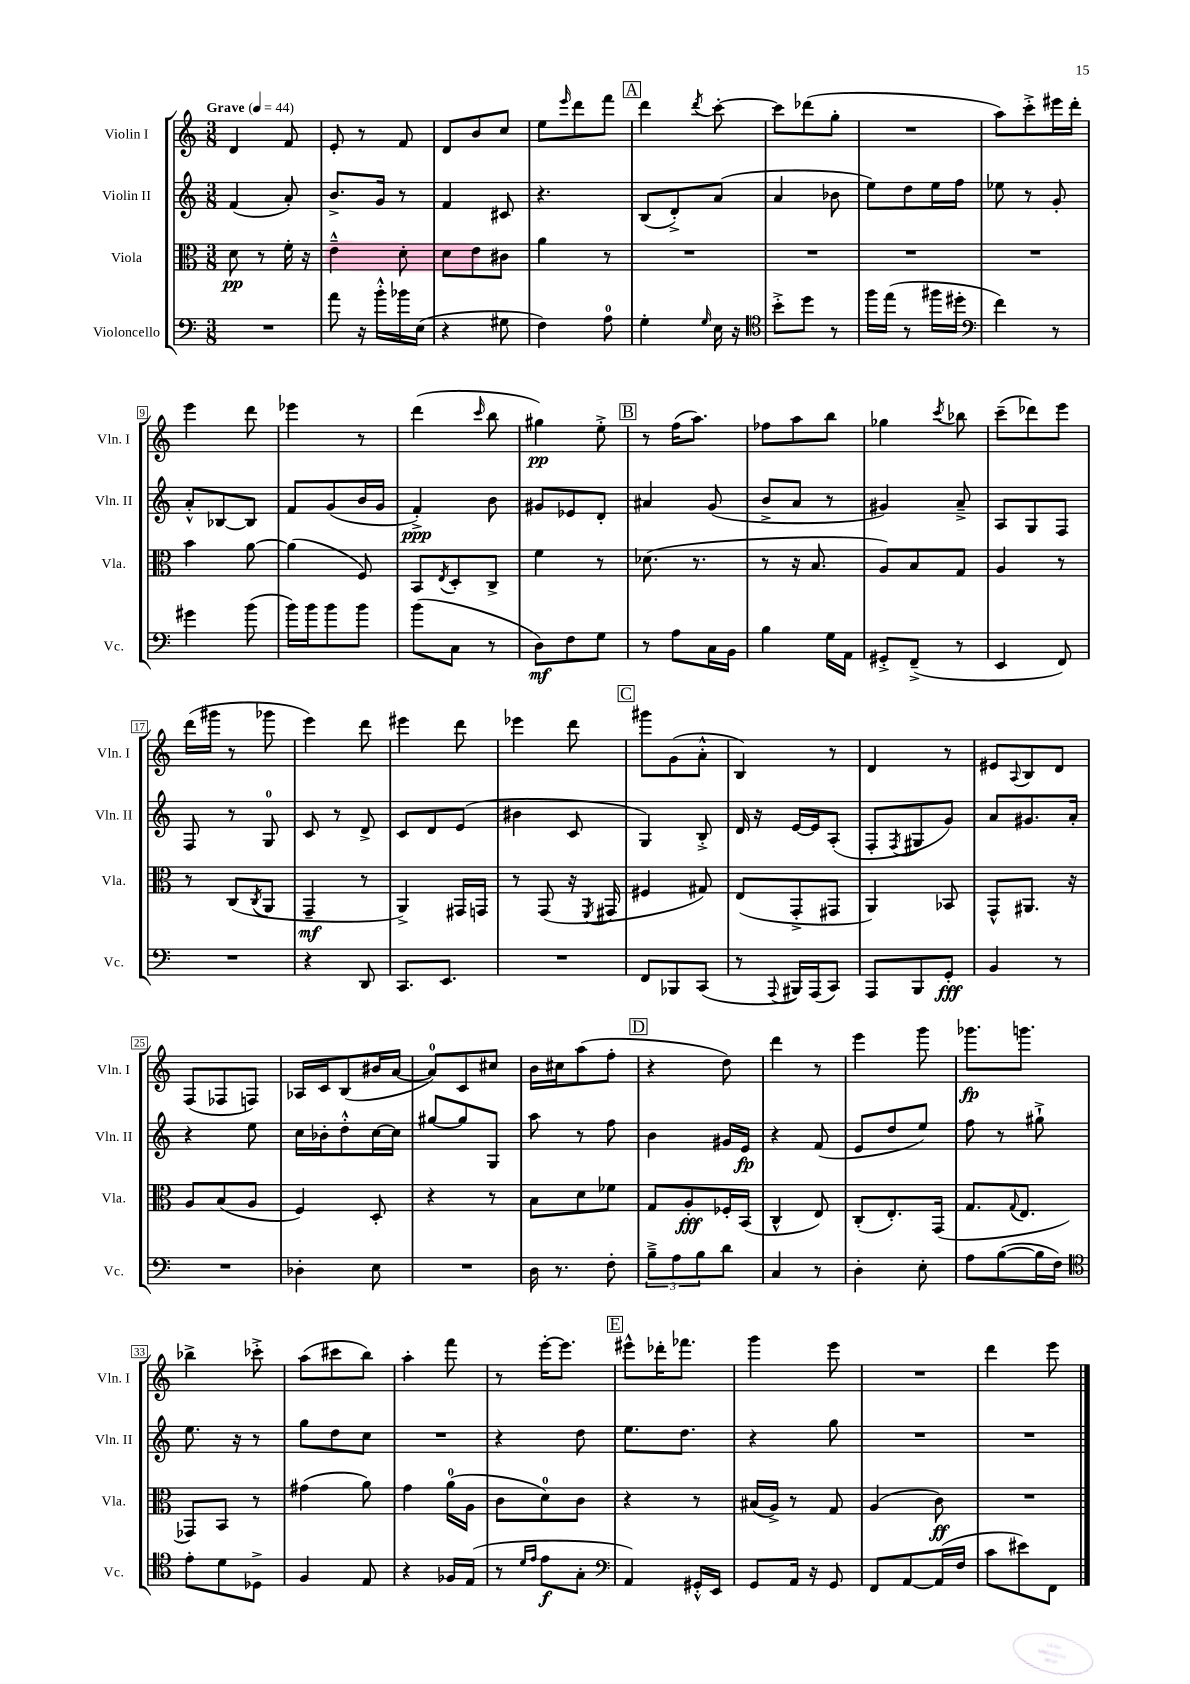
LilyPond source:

<<
\new StaffGroup <<
\new Staff = "s0" \with { instrumentName = "Violin I" shortInstrumentName = "Vln. I" } {
    \clef treble \key c \major \numericTimeSignature \time 3/8 \tempo "Grave" 4 = 44
    d'4 f'8 |
    e'8-. r8 f'8 |
    d'8 b'8 c''8 |
    e''8 \grace { e'''16 } d'''8 f'''8 |
    \mark \markup { \box "A" } d'''4 \acciaccatura { d'''8 } c'''8~-. |
    c'''8 des'''8( g''8-. |
    R4. |
    a''8) c'''8-.-> eis'''16 d'''16-. |
    e'''4 d'''8 |
    ees'''4 r8 |
    d'''4( \grace { c'''16 } b''8 |
    gis''4\pp) e''8-.-> |
    \mark \markup { \box "B" } r8 f''16( a''8.) |
    fes''8 a''8 b''8 |
    ges''4 \acciaccatura { c'''8 } bes''8 |
    c'''8--( des'''8) e'''8 |
    d'''16( gis'''16 r8 ges'''8 |
    e'''4) d'''8 |
    eis'''4 d'''8 |
    ees'''4 d'''8 |
    \mark \markup { \box "C" } gis'''8 g'8( a'8-.-^ |
    b4) r8 |
    d'4 r8 |
    eis'8 \appoggiatura { a8 } b8 d'8 |
    f8( fes8 f8) |
    aes16 c'16 b8( bis'16 a'16~ |
    a'8-0) c'8 cis''8 |
    b'16 cis''16 a''8( f''8-. |
    \mark \markup { \box "D" } r4 d''8) |
    d'''4 r8 |
    e'''4 g'''8 |
    ges'''8.\fp g'''8. |
    bes''4-> ces'''8-.-> |
    a''8( cis'''8 b''8) |
    a''4-. f'''8 |
    r8 e'''16~-. e'''8. |
    \mark \markup { \box "E" } eis'''8-^ des'''16-. fes'''8. |
    g'''4 e'''8 |
    R4. |
    d'''4 e'''8 \bar "|." |
}
\new Staff = "s1" \with { instrumentName = "Violin II" shortInstrumentName = "Vln. II" } {
    \clef treble \key c \major \numericTimeSignature \time 3/8
    f'4( a'8-.) |
    b'8.-> g'16 r8 |
    f'4 cis'8 |
    r4. |
    \mark \markup { \box "A" } b8( d'8-.->) a'8( |
    a'4 bes'8 |
    e''8) d''8 e''16 f''16 |
    ees''8 r8 g'8-. |
    a'8-.-^ bes8~ bes8 |
    f'8 g'8( b'16 g'16 |
    f'4-.->\ppp) b'8 |
    gis'8 ees'8 d'8-. |
    \mark \markup { \box "B" } ais'4 g'8( |
    b'8-> a'8 r8 |
    gis'4) a'8---> |
    a8 g8 f8 |
    f8 r8 g8-0 |
    c'8 r8 d'8-> |
    c'8 d'8 e'8( |
    bis'4 c'8 |
    \mark \markup { \box "C" } g4) b8-.-> |
    d'16 r16 e'16~ e'16 a8-.( |
    f8-. \acciaccatura { f8 } gis8 g'8) |
    a'8 gis'8. a'16-. |
    r4 e''8 |
    c''16 bes'16-. d''8-.-^ c''16~ c''16 |
    gis''8~ gis''8 g8 |
    a''8 r8 f''8 |
    \mark \markup { \box "D" } b'4 gis'16 e'16\fp |
    r4 f'8( |
    e'8 d''8 e''8) |
    f''8 r8 gis''8-!-> |
    e''8. r16 r8 |
    g''8 d''8 c''8 |
    R4. |
    r4 d''8 |
    \mark \markup { \box "E" } e''8. d''8. |
    r4 g''8 |
    R4. |
    R4. \bar "|." |
}
\new Staff = "s2" \with { instrumentName = "Viola" shortInstrumentName = "Vla." } {
    \clef alto \key c \major \numericTimeSignature \time 3/8
    d'8\pp r8 f'16-. r16 |
    e'4---^ d'8-. |
    d'8 e'8 cis'8 |
    a'4 r8 |
    \mark \markup { \box "A" } R4. |
    R4. |
    R4. |
    R4. |
    b'4 a'8~ |
    a'4( f8) |
    b,8 \acciaccatura { e8 } d8-. c8-> |
    f'4 r8 |
    \mark \markup { \box "B" } des'8.( r8. |
    r8 r16 b8. |
    a8) b8 g8 |
    a4 r8 |
    r8 c8( \acciaccatura { c8 } a,8 |
    g,4--\mf r8 |
    a,4->) gis,16 g,16 |
    r8 g,8( r16 \acciaccatura { f,8 } gis,16 |
    \mark \markup { \box "C" } fis4 gis8) |
    e8( g,8-.-> gis,8 |
    a,4) bes,8 |
    g,8-^ ais,8. r16 |
    a8 b8( a8 |
    f4) d8-. |
    r4 r8 |
    b8 d'8 fes'8 |
    \mark \markup { \box "D" } g8 a8-.\fff fes16-. b,16( |
    c4-^ e8) |
    c8-.( e8.-.) g,16( |
    g8. \appoggiatura { g8 } e8. |
    ges,8) b,8 r8 |
    gis'4( a'8) |
    g'4 a'16-0( a16 |
    c'8 d'8-0) c'8 |
    \mark \markup { \box "E" } r4 r8 |
    bis16( a16->) r8 g8 |
    a4( c'8\ff) |
    R4. \bar "|." |
}
\new Staff = "s3" \with { instrumentName = "Violoncello" shortInstrumentName = "Vc." } {
    \clef bass \key c \major \numericTimeSignature \time 3/8
    R4. |
    a'8 r16 b'16-.-^ bes'16 e16( |
    r4 gis8 |
    f4) a8-0 |
    \mark \markup { \box "A" } g4-. \grace { g16 } e16 r16 |
    \clef tenor b'8-.-> d''8 r8 |
    f''16 e''16( r8 fis''16 dis''16-. |
    \clef bass f'4) r8 |
    gis'4 b'8( |
    b'16) b'16 b'8 b'8 |
    b'8( c8 r8 |
    d8\mf) f8 g8 |
    \mark \markup { \box "B" } r8 a8 c16 b,16 |
    b4 g16 a,16 |
    gis,8-.-> f,8--->( r8 |
    e,4 f,8) |
    R4. |
    r4 d,8 |
    c,8. e,8. |
    R4. |
    \mark \markup { \box "C" } f,8 bes,,8 c,8( |
    r8 \appoggiatura { a,,8 } bis,,16) a,,16( c,8) |
    a,,8 b,,8 g,8-.\fff |
    b,4 r8 |
    R4. |
    des4-. e8 |
    R4. |
    d16 r8. f8-. |
    \mark \markup { \box "D" } \tuplet 3/2 { b8---> a8 b8 } d'8 |
    c4 r8 |
    d4-. e8-. |
    a8 b8~( b16 f16) |
    \clef tenor e'8-. d'8 des8-> |
    f4 e8 |
    r4 fes16 e16( |
    r8 \grace { d'16 e'16 } e'8\f g8-. |
    \mark \markup { \box "E" } \clef bass a,4) gis,16-.-^ e,16 |
    g,8 a,16 r16 g,8 |
    f,8 a,8~ a,16( f16 |
    c'8 eis'8) f,8 \bar "|." |
}
>>
>>
\layout { \context { \Score \override BarNumber.stencil = #(make-stencil-boxer 0.1 0.3 ly:text-interface::print) } }
